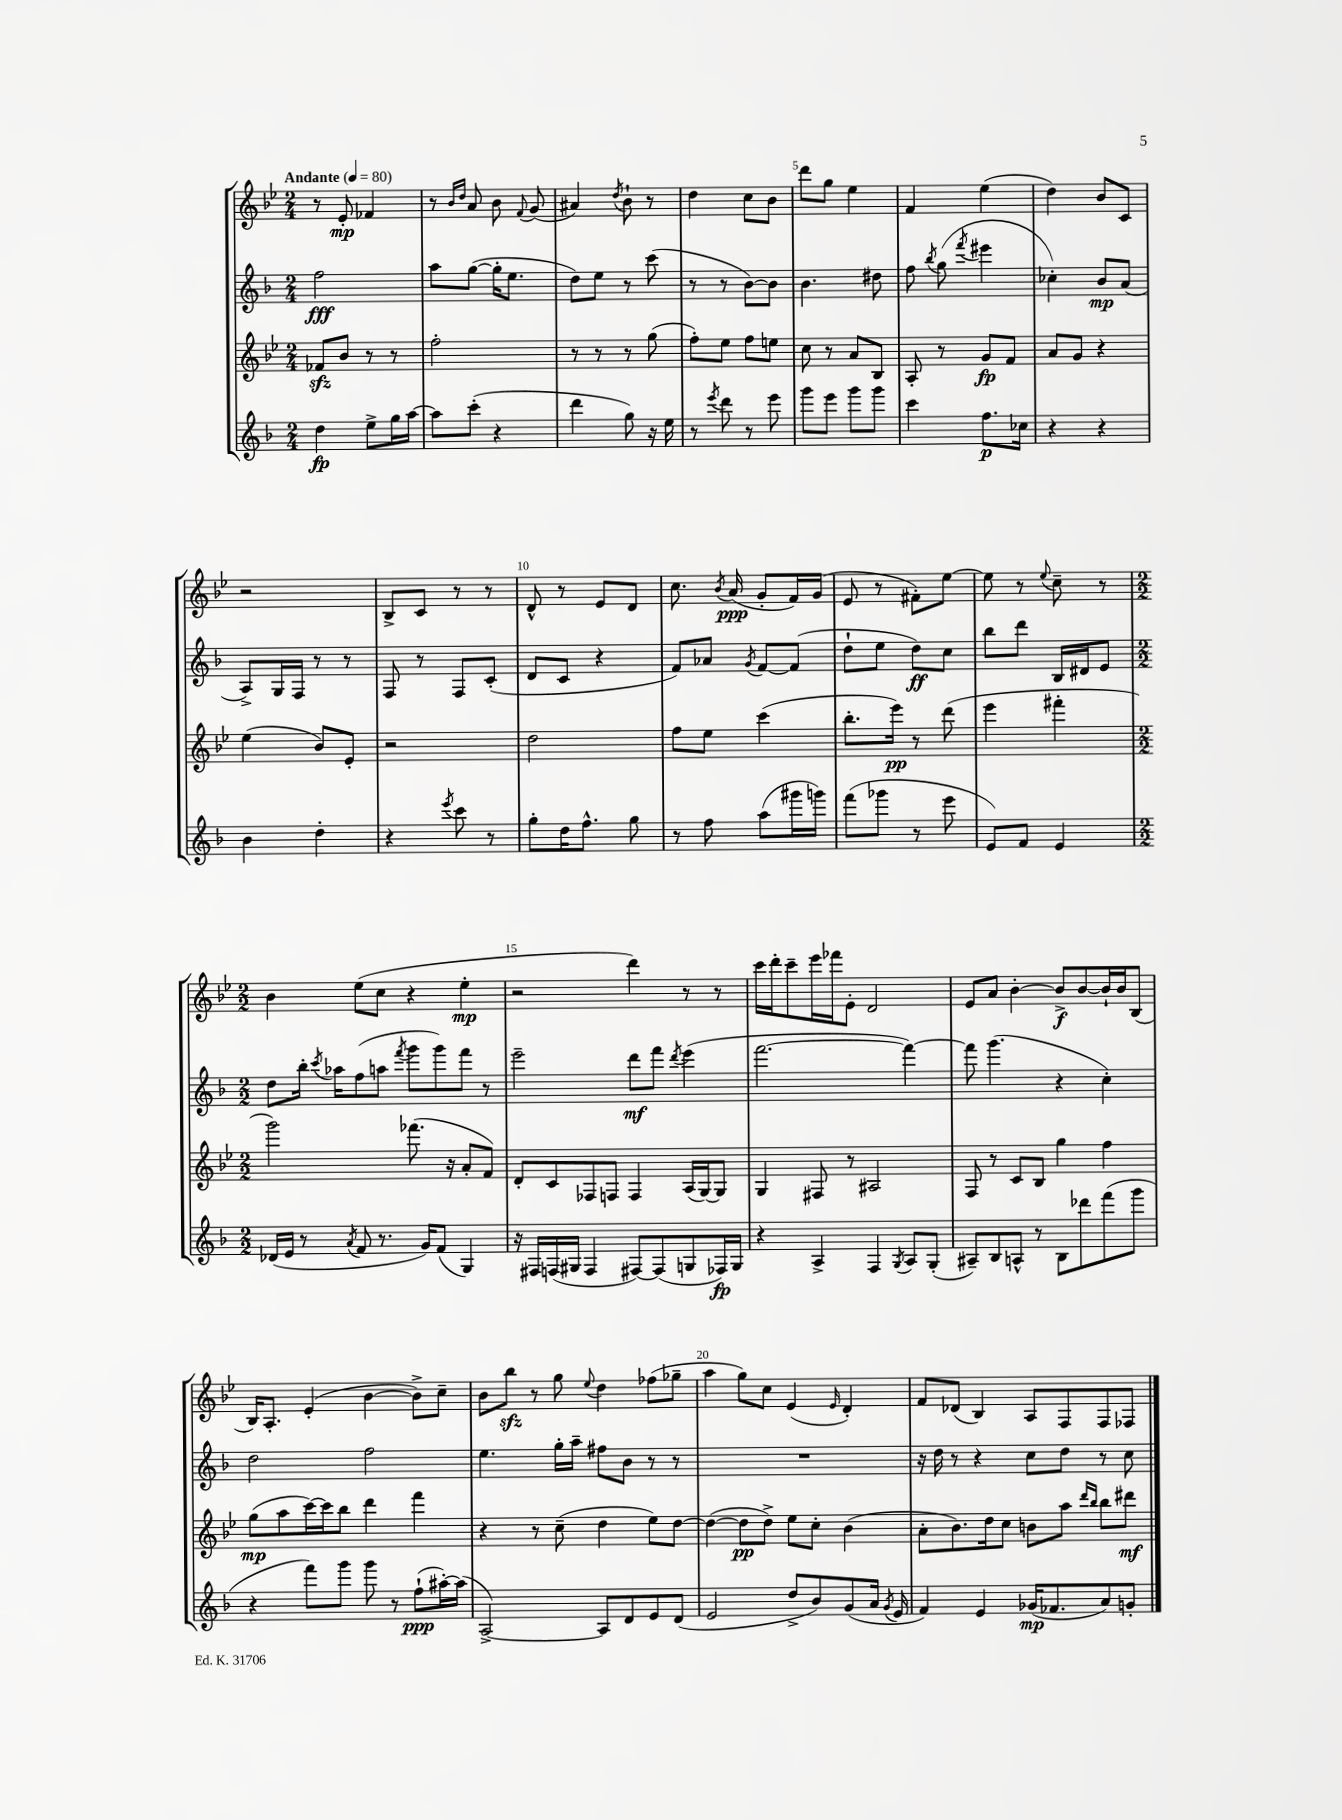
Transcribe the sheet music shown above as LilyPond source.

<<
\new StaffGroup <<
\new Staff = "s0" {
    \clef treble \key bes \major \numericTimeSignature \time 2/4 \tempo "Andante" 4 = 80
    \autoBeamOff r8 ees'8-.\mp fes'4 |
    r8 \grace { bes'16[ d''16] } a'8 bes'8 \appoggiatura { f'8 } g'8( |
    ais'4) \acciaccatura { d''8 } bes'8-! r8 |
    d''4 c''8[ bes'8] |
    d'''8[ g''8] ees''4 |
    f'4 ees''4( |
    d''4) bes'8[ c'8] |
    r2 |
    bes8[-> c'8] r8 r8 |
    d'8-^ r8 ees'8[ d'8] |
    c''8. \acciaccatura { bes'8 } a'16\ppp( g'8[-. f'16) g'16]( |
    ees'8 r8 fis'8[-.) ees''8]~ |
    ees''8 r8 \appoggiatura { ees''8 } c''8-- r8 |
    \numericTimeSignature \time 2/2 bes'4 ees''8[( c''8] r4 ees''4-.\mp |
    r2 d'''4) r8 r8 |
    c'''16[ d'''16-. c'''8-- ees'''16 fes'''16 ees'8]-. d'2 |
    ees'8[ a'8] bes'4~-. bes'8[->\f bes'8~ bes'16-! bes'16 bes8]( |
    bes16[) a8.]-. ees'4-.( bes'4~ bes'8[->) c''8]-- |
    bes'8[ bes''8]\sfz r8 g''8 \appoggiatura { ees''8 } d''4 fes''8[( ges''8]-- |
    a''4 g''8[) c''8] ees'4( \grace { ees'16 } d'4-.) |
    f'8[ des'8]( bes4) a8[ f8 f8 fes8] \bar "|." |
}
\new Staff = "s1" {
    \clef treble \key f \major \numericTimeSignature \time 2/4
    \autoBeamOff f''2\fff |
    a''8[ g''8]~( g''16[-. e''8.] |
    d''8[) e''8] r8 c'''8( |
    r8 r8 bes'8[~) bes'8] |
    bes'4. dis''8 |
    f''8 \acciaccatura { bes''8 } g''8( \acciaccatura { f'''8 } eis'''4 |
    ces''4-.) bes'8[\mp a'8]( |
    a8[->) g16 f16] r8 r8 |
    f8 r8 f8[ c'8]-.( |
    d'8[ c'8] r4 |
    f'8[) aes'8] \acciaccatura { g'8 } f'8[~ f'8]( |
    d''8[-! e''8] d''8[\ff) c''8] |
    bes''8[ d'''8] bes16[ dis'16 e'8] |
    \numericTimeSignature \time 2/2 d''8[ bes''16]-. \acciaccatura { c'''8 } aes''16[ f''8( a''8] \acciaccatura { f'''8 } g'''8[ g'''8) f'''8] r8 |
    e'''2-- d'''8[\mf f'''8] \acciaccatura { d'''8 } e'''4( |
    f'''2.~ f'''4~) |
    f'''8 g'''4.( r4 c''4-.) |
    d''2 f''2 |
    e''4. g''16[-. a''16]-- fis''8[ bes'8] r8 r8 |
    R1 |
    r16 d''16 r8 r4 c''8[ d''8] r8 c''8 \bar "|." |
}
\new Staff = "s2" {
    \clef treble \key bes \major \numericTimeSignature \time 2/4
    \autoBeamOff fes'8[\sfz bes'8] r8 r8 |
    f''2-. |
    r8 r8 r8 g''8( |
    f''8[-.) ees''8] f''8[ e''8] |
    c''8 r8 a'8[ bes8] |
    a8-. r8 g'8[\fp f'8] |
    a'8[ g'8] r4 |
    ees''4( bes'8[) ees'8]-. |
    r2 |
    d''2 |
    f''8[ ees''8] c'''4( |
    bes''8.[-. ees'''16]\pp) r8 d'''8( |
    ees'''4 fis'''4-. |
    \numericTimeSignature \time 2/2 g'''2) fes'''8.( r16 a'8[-. f'8]) |
    d'8[-. c'8 fes8 f8] f4 a16[( g16~) g8] |
    g4 fis8 r8 ais2 |
    f8 r8 c'8[ bes8] g''4 f''4 |
    g''8[\mp( a''8 c'''16~) c'''16 bes''8] d'''4 f'''4 |
    r4 r8 c''8--( d''4 ees''8[) d''8]~ |
    d''4~( d''8[\pp d''8]->) ees''8[ c''8]-. bes'4( |
    a'8[-. bes'8.) d''16 c''8] b'8[ a''8] \grace { d'''16[ bes''16] } bes''8[ dis'''8]\mf \bar "|." |
}
\new Staff = "s3" {
    \clef treble \key f \major \numericTimeSignature \time 2/4
    \autoBeamOff d''4\fp e''8[-> g''16 a''16]~ |
    a''8[ c'''8]-.( r4 |
    d'''4 g''8) r16 e''16 |
    r8 \acciaccatura { e'''8 } d'''8 r8 e'''8 |
    g'''8[ e'''8] g'''8[ g'''8] |
    c'''4 f''8.[\p ces''16] |
    r4 r4 |
    bes'4 d''4-. |
    r4 \acciaccatura { e'''8 } c'''8 r8 |
    g''8[-. d''16 f''8.]-^ g''8 |
    r8 f''8 a''8[( gis'''16 g'''16]) |
    f'''8[( ges'''8] r8 e'''8 |
    e'8[) f'8] e'4 |
    \numericTimeSignature \time 2/2 des'16[( e'16] r8 \acciaccatura { a'8 } f'8 r8. g'16[) f'8]( g4) |
    r16 fis16[ f16( gis16] f4 fis8[~) fis8( g8 fes16\fp) g16] |
    r4 a4-> f4 \acciaccatura { g8 } a8[ g8]-.( |
    ais8[--) bes8 a8]-^ r8 bes8[ des'''8 f'''8( g'''8] |
    r4 f'''8[) g'''8] g'''8 r8 f''8[-!\ppp( ais''16~-.) ais''16]( |
    a2~->) a8[ d'8 e'8 d'8]( |
    e'2 d''8[-> bes'8) g'8( a'16] \acciaccatura { g'8 } e'16 |
    f'4) e'4 ges'16[\mp( fes'8. a'8) g'8]-. \bar "|." |
}
>>
>>
\layout { \context { \Score \override BarNumber.break-visibility = ##(#f #t #t) barNumberVisibility = #(every-nth-bar-number-visible 5) } }
